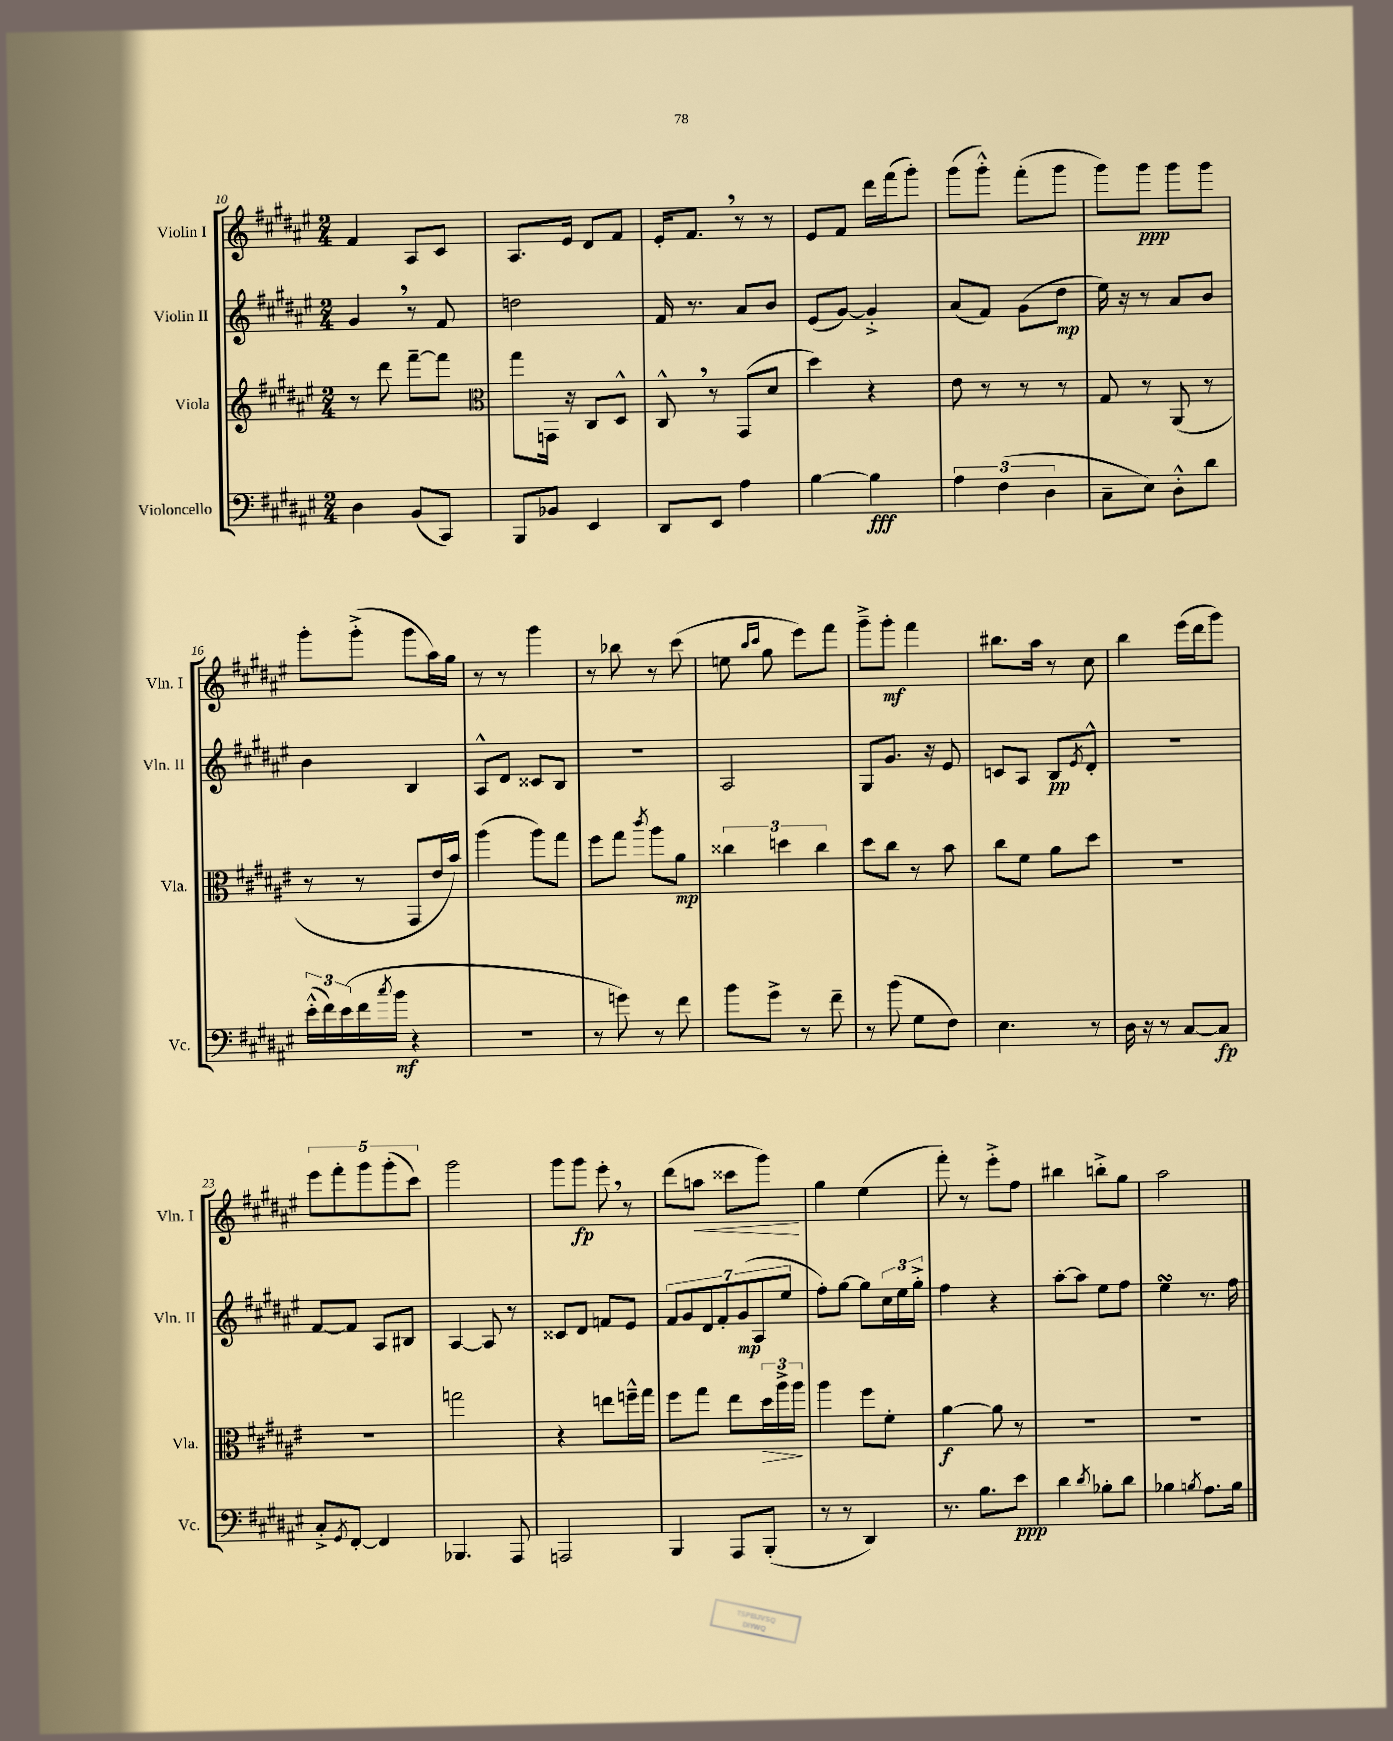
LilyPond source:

<<
\new StaffGroup <<
\new Staff = "s0" \with { instrumentName = "Violin I" shortInstrumentName = "Vln. I" } {
    \clef treble \key fis \major \numericTimeSignature \time 2/4
    fis'4 ais8 cis'8 |
    ais8. eis'16 dis'8 fis'8 |
    eis'16-. fis'8. \breathe r8 r8 |
    eis'8 fis'8 dis'''16 fis'''16( gis'''8-.) |
    gis'''8( gis'''8-.-^) fis'''8-.( gis'''8 |
    gis'''8) gis'''8\ppp gis'''8 gis'''8 |
    gis'''8-. gis'''8-.->( gis'''8 ais''16) gis''16 |
    r8 r8 gis'''4 |
    r8 bes''8 r8 cis'''8( |
    e''8 \grace { b''16 cis'''16 } gis''8 eis'''8) fis'''8 |
    gis'''8---> gis'''8-.\mf fis'''4 |
    bis''8. ais''16 r8 cis''8 |
    b''4 eis'''16( dis'''16 gis'''8) |
    \tuplet 5/4 { eis'''8 fis'''8-. gis'''8 gis'''8-.( cis'''8) } |
    gis'''2 |
    gis'''8 gis'''8\fp eis'''8-. \breathe r8 |
    dis'''8( a''8\< cisis'''8 gis'''8\!) |
    gis''4 eis''4( |
    fis'''8-.) r8 eis'''8-.-> fis''8 |
    bis''4 b''8-.-> gis''8 |
    ais''2 \bar "|." |
}
\new Staff = "s1" \with { instrumentName = "Violin II" shortInstrumentName = "Vln. II" } {
    \clef treble \key fis \major \numericTimeSignature \time 2/4
    gis'4 \breathe r8 fis'8 |
    d''2 |
    fis'16 r8. ais'8 b'8 |
    eis'8( gis'8~) gis'4-.-> |
    ais'8( fis'8) gis'8( dis''8\mp |
    eis''16) r16 r8 ais'8 b'8 |
    b'4 b4 |
    ais8-^ dis'8 cisis'8 b8 |
    r2 |
    ais2 |
    gis8 gis'8. r16 eis'8 |
    c'8 ais8 b8\pp \acciaccatura { eis'8 } dis'8-.-^ |
    r2 |
    fis'8~ fis'8 ais8 bis8 |
    ais4~ ais8 r8 |
    cisis'8 dis'8 f'8 eis'8 |
    \tuplet 7/4 { fis'8 gis'8 dis'8 fis'8-. gis'8\mp( ais8 eis''8 } |
    fis''8-.) gis''8~ gis''8 \tuplet 3/2 { cis''16 eis''16 gis''16-.-> } |
    fis''4 r4 |
    ais''8~-. ais''8 eis''8 fis''8 |
    eis''4\turn r8. fis''16 \bar "|." |
}
\new Staff = "s2" \with { instrumentName = "Viola" shortInstrumentName = "Vla." } {
    \clef treble \key fis \major \numericTimeSignature \time 2/4
    r8 dis'''8 fis'''8~-- fis'''8 |
    \clef alto gis''8 g,16 r16 cis8 dis8-^ |
    cis8-^ \breathe r8 gis,8( dis'8 |
    dis''4) r4 |
    eis'8 r8 r8 r8 |
    gis8 r8 ais,8( r8 |
    r8 r8 gis,8 eis'16 b'16) |
    ais''4( ais''8) gis''8 |
    fis''8 gis''8 \acciaccatura { cis'''8 } ais''8 ais'8\mp |
    \tuplet 3/2 { cisis''4 d''4 cisis''4 } |
    dis''8 cis''8 r8 b'8 |
    cis''8 fis'8 ais'8 dis''8 |
    r2 |
    R2 |
    g''2 |
    r4 e''8 f''16---^ gis''16 |
    fis''8 gis''8 eis''8 \tuplet 3/2 { dis''16\> ais''16-> ais''16\! } |
    ais''4 fis''8 fis'8-. |
    ais'4~\f ais'8 r8 |
    R2 |
    R2 \bar "|." |
}
\new Staff = "s3" \with { instrumentName = "Violoncello" shortInstrumentName = "Vc." } {
    \clef bass \key fis \major \numericTimeSignature \time 2/4
    dis4 b,8( cis,8) |
    b,,8 bes,8 eis,4 |
    dis,8 eis,8 ais4 |
    b4~ b4\fff |
    \tuplet 3/2 { ais4 fis4( dis4 } |
    cis8-- eis8) dis8-.-^ dis'8 |
    \tuplet 3/2 { eis'16-.-^( fis'16) eis'16( } fis'16 \acciaccatura { cis''8 } b'16\mf r4 |
    R2 |
    r8 g'8) r8 fis'8 |
    b'8 gis'8-> r8 fis'8-- |
    r8 b'8( gis8 fis8) |
    eis4. r8 |
    dis16 r16 r8 cis8~ cis8\fp |
    cis8-.-> \acciaccatura { gis,8 } fis,8~-. fis,4 |
    bes,,4. ais,,8 |
    a,,2 |
    b,,4 ais,,8 b,,8-.( |
    r8 r8 dis,4) |
    r8. b8. eis'8\ppp |
    dis'4 \acciaccatura { dis'8 } bes8-. dis'8 |
    bes4 \acciaccatura { b8 } ais8. b16 \bar "|." |
}
>>
>>
\layout { \context { \Score currentBarNumber = #10 } }
